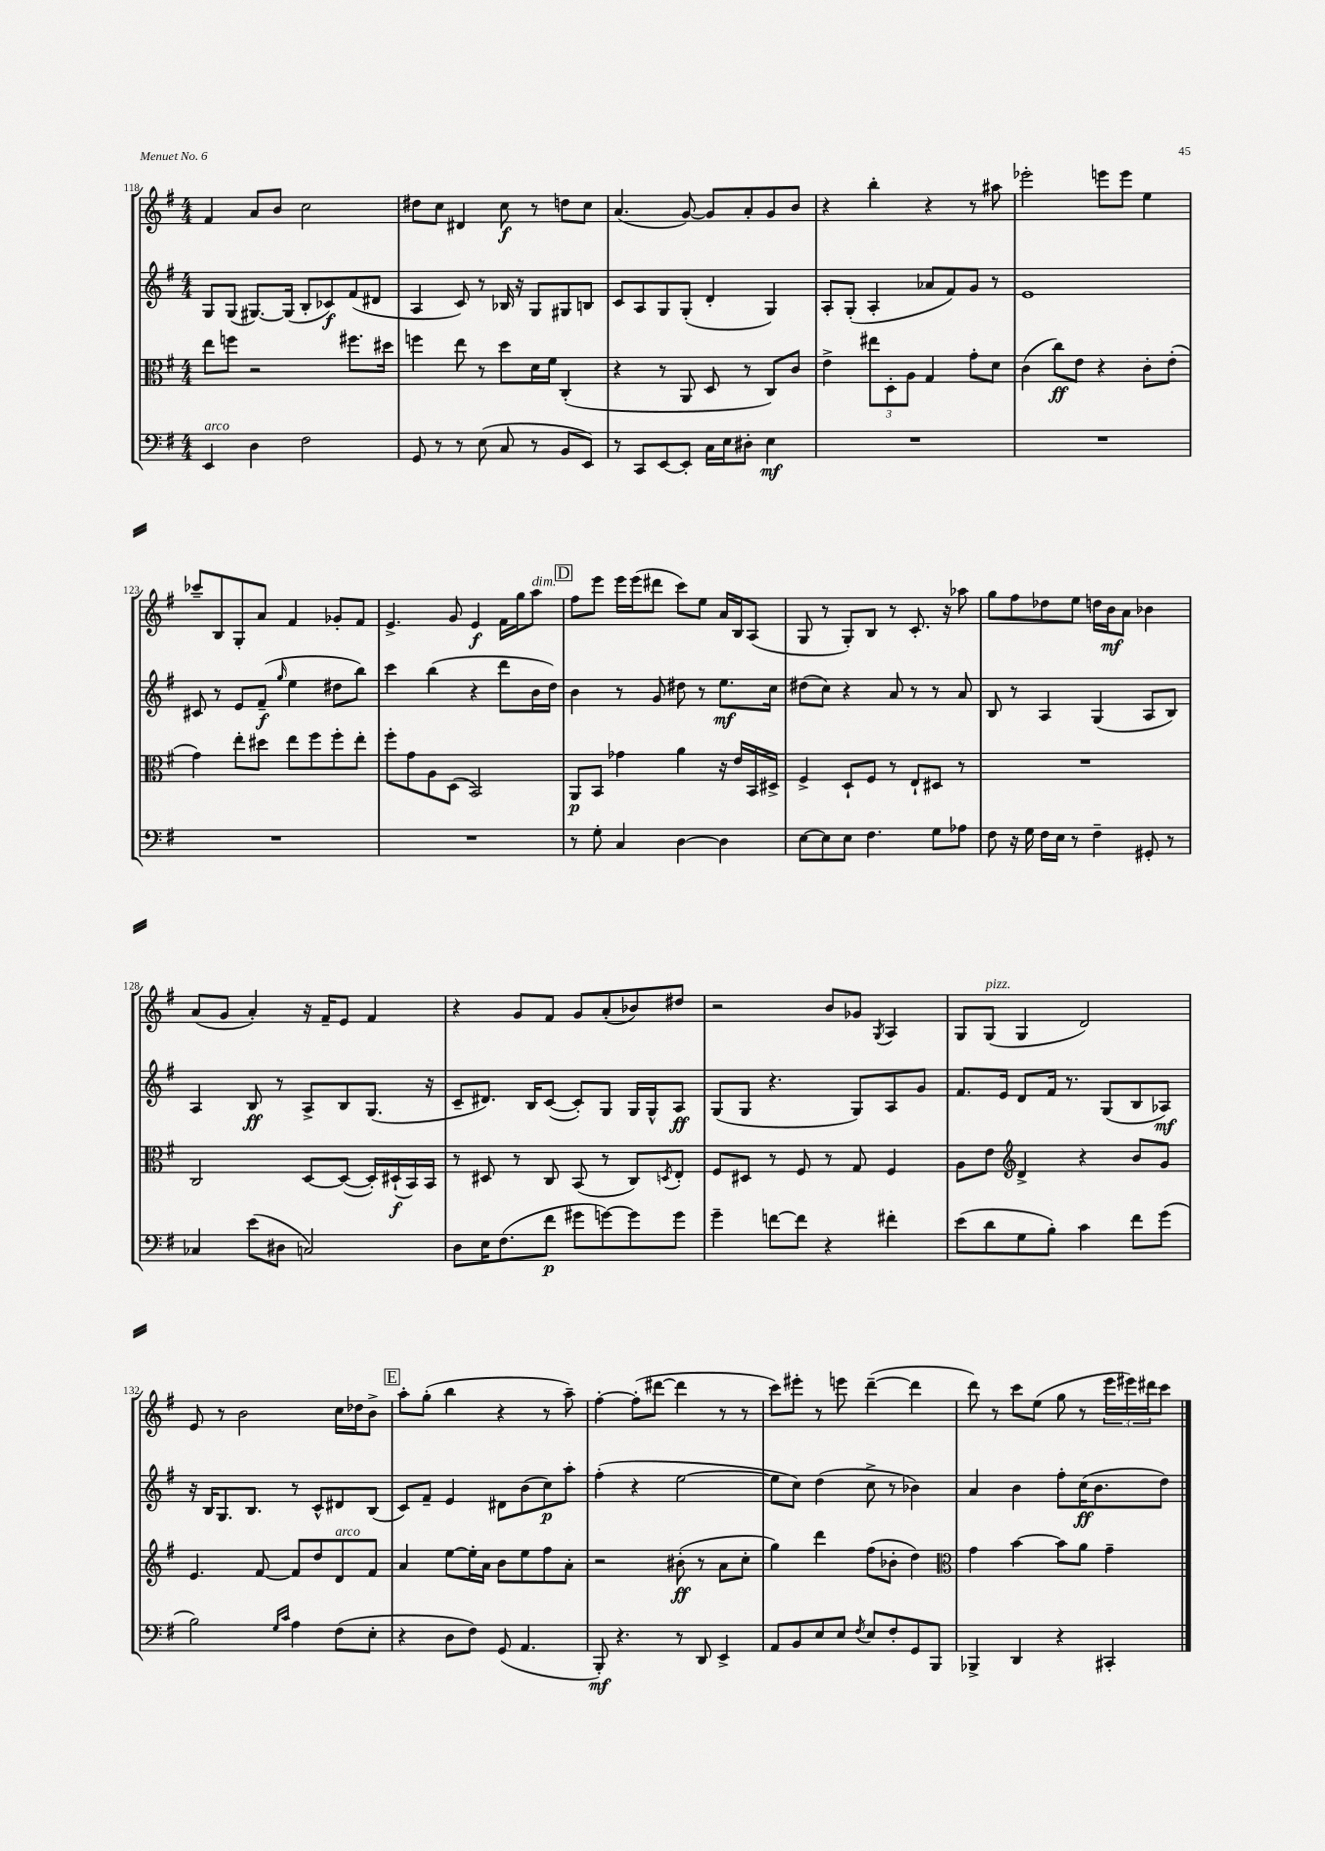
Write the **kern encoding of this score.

**kern	**kern	**kern	**kern
*staff4	*staff3	*staff2	*staff1
*clefF4	*clefC3	*clefG2	*clefG2
*k[f#]	*k[f#]	*k[f#]	*k[f#]
*M4/4	*M4/4	*M4/4	*M4/4
4EE/	8ee\L	8G/L	4f#/
.	8ff\J	(8G/J	.
4D\	2r	[8.G#/L)	8a/L
.	.	.	8b/J
.	.	(16G#/]Jk	.
2F#\	.	8B'/L	2cc\
.	.	8c-/)	.
.	8.ff#\L	(8f#/	.
.	.	8d#/J	.
.	16dd#\Jk	.	.
=	=	=	=
8GG/	4ff\	4A/	8dd#\L
8r	.	.	8cc\J
8r	8ee\	8c/)	4d#/
(8E\	8r	8r	.
8C/	8dd\L	16B-/	8cc\
.	.	16r	.
8r	16d\L	8G/L	8r
.	16f#\JJ	.	.
8BB/L	(4C'/	8G#/	8dd\L
8EE/J)	.	8B/J	8cc\J
=	=	=	=
8r	4r	8c/L	(4.a/
8CC/L	.	8A/	.
[8EE/	8r	8G/	.
8EE'/]J	8AA/	(8G'/J	[8g/)
16C\LL	8D/	4d'/	8g/]L
16E\J	.	.	.
8D#'\J	8r	.	8a'/
4E\	8C/L)	4G/)	8g/
.	8c/J	.	8b/J
=	=	=	=
1r	4e^\	8A'/L	4r
.	.	(8G'/J	.
.	12ee#\L	4A'/	4bb'\
.	12D'\	.	.
.	12A\J	.	.
.	4G/	8a-/L	4r
.	.	8f#/)	.
.	8g'\L	8g/J	8r
.	8d\J	8r	8aa#\
=	=	=	=
1r	(4c\	1e	2eee-'\
.	8cc\L)	.	.
.	8e\J	.	.
.	4r	.	8eee\L
.	.	.	8eee\J
.	8c'\L	.	4ee\
.	(8e'\J	.	.
=	=	=	=
1r	4g\)	8c#/	8ccc-~/L
.	.	8r	8B/
.	8ee'\L	8e/L	8G'/
.	8dd#\J	(8f#~/J	8a/J
.	.	16qqgg/	.
.	8ee\L	4ee\	4f#/
.	8ff#\	.	.
.	8ff#'\	8dd#\L	8g-'/L
.	8ee'\J	8bb\J)	8f#/J
=	=	=	=
1r	8ff#'\L	4ccc\	4.e^/
.	8g\	.	.
.	8A\	(4bb\	.
.	(8D\J	.	8g/
.	2BB/)	4r	4e/
.	.	8ddd\L	16f#\LL
.	.	.	16gg\J
.	.	16b\L	8aa\J
.	.	16dd\JJ)	.
=	=	=	=
8r	8AA/L	4b\	8ff#\L
8G'\	8BB/J	.	8eee\J
4C/	4g-\	8r	16eee\LL
.	.	.	(16eee\J
.	.	8g/	8ddd#\J
[4D\	4a\	8dd#\	8ccc\L)
.	.	8r	8ee\J
4D\]	16r	8.ee\L	16a/LL
.	16e/LL	.	16B/J
.	16BB/	.	(8A/J
.	16D#^/JJ	16cc\Jk	.
=	=	=	=
[8E\L	4F#^/	(8dd#\L	8G/
8E\]	.	8cc\J)	8r
8E\J	8D`/L	4r	8G'/L)
4.F#\	8F#/J	.	8B/J
.	8r	8a/	8r
.	8E`/L	8r	8.c'/
8G\L	8D#/J	8r	.
.	.	.	16r
8A-\J	8r	8a/	8aa-\
=	=	=	=
8F#\	1r	8B/	8gg\L
16r	.	8r	8ff#\
16G\	.	.	.
16F#\LL	.	4A/	8dd-\
16E\JJ	.	.	.
8r	.	.	8ee\J
4F#~\	.	(4G/	16dd\LL
.	.	.	16b\J
.	.	.	8a\J
8GG#'/	.	8A/L	4b-\
8r	.	8B/J)	.
=	=	=	=
4C-/	2C/	4A/	(8a/L
.	.	.	8g/J
(8e\L	.	8B/	4a'/)
8D#\J	.	8r	.
2C/)	[8D/L	8A^/L	16r
.	.	.	16f#~/LK
.	(8D/_J	8B/	8e/J
.	16D'/]LL)	(8.G/J	4f#/
.	(16D#`/	.	.
.	16BB/)	.	.
.	16BB/JJ	16r	.
=	=	=	=
8D\L	8r	8c~/L	4r
16E\K	8D#/	8.d#/J)	.
(8.F#\	.	.	.
.	8r	.	8g/L
.	.	16B/LK	.
8f#\J	8C/	([8c/J	8f#/J
8g#\L	(8BB/	8c'/]L)	8g/L
[8g\)	8r	8G/J	(8a'/
8g\]	8C/L)	16G/LL	8b-/)
.	.	16G^^/J	.
.	8qD/	.	.
8g\J	8E'/J	8A/J	8dd#/J
=	=	=	=
4g~\	8F#/L	(8G/L	2r
.	8D#/J	8G/J	.
[8f\L	8r	4.r	.
8f\]J	8F#/	.	.
4r	8r	.	8b/L
.	8G/	8G/L)	8g-/J
.	.	.	8qG/
4f#'\	4F#/	8A/	4A/
.	.	8g/J	.
=	=	=	=
(8e\L	8A\L	8.f#/L	8G/L
8d\	8e\J	.	(8G/J
.	.	16e/Jk	.
*	*clefG2	*	*
8G\	4d^/	8d/L	4G/
8B'\J)	.	16f#/Jk	.
.	.	8.r	.
4c\	4r	.	2d/)
.	.	(8G/L	.
8f#\L	8b/L	8B/	.
(8g\J	8g/J	8A-/J)	.
=	=	=	=
2B\)	4.e/	16r	8e/
.	.	16B/LK	.
.	.	8.G/	8r
.	.	.	2b\
.	.	8.B/J	.
.	[8f#/	.	.
16qqG/LL	.	.	.
16qqc/JJ	.	.	.
4A\	8f#/]L	8r	.
.	8dd/	8c^^/L	.
(8F#\L	8d/	8d#/	16cc\LL
.	.	.	16dd-\J
8E'\J	8f#/J	(8B/J	8b^\J
=	=	=	=
4r	4a/	8c/L)	8aa'\L
.	.	8f#~/J	(8gg'\J
8D\L	[8ee\L	4e/	4bb\
8F#\J)	16ee'\]L	.	.
.	16a\JJ	.	.
(8GG/	8b\L	8d#\L	4r
4.AA/	8ee\	(8b\	.
.	8ff#\	8cc\)	8r
.	8a'\J	8aa'\J	8aa~\)
=	=	=	=
8BBB'/)	2r	(4ff#'\	[4ff#'\
4.r	.	.	.
.	.	4r	(8ff#'\]L
.	.	.	[8ddd#\J
8r	(8b#'\	[2ee\	4ddd#\]
8DD/	8r	.	.
4EE^/	8a\L	.	8r
.	8cc'\J	.	8r
=	=	=	=
8AA/L	4gg\)	8ee\]L	8ccc\L)
8BB/	.	8cc\J)	8eee#'\J
8E/	4ddd\	(4dd\	8r
8E/J	.	.	8eee\
8qF#/	.	.	.
8E/L	(8ff#\L	8cc^\	([4ddd~\
8F#'/	8b-'\J	8r	.
8GG/	4dd\)	4b-\)	4ddd\]
8BBB/J	.	.	.
=	=	=	=
*	*clefC3	*	*
4BBB-^/	4g\	4a/	8ddd\)
.	.	.	8r
4DD/	[4b\	4b\	8ccc\L
.	.	.	(8ee\J
4r	8b\]L	8ff#'\L	8gg\
.	8a\J	(16cc\K	8r
.	.	8.b\	.
4CC#'/	4g~\	.	24eee\LL
.	.	.	24eee#\)
.	.	.	24ddd#\J
.	.	8dd\J)	8ccc\J
==	==	==	==
*-	*-	*-	*-
